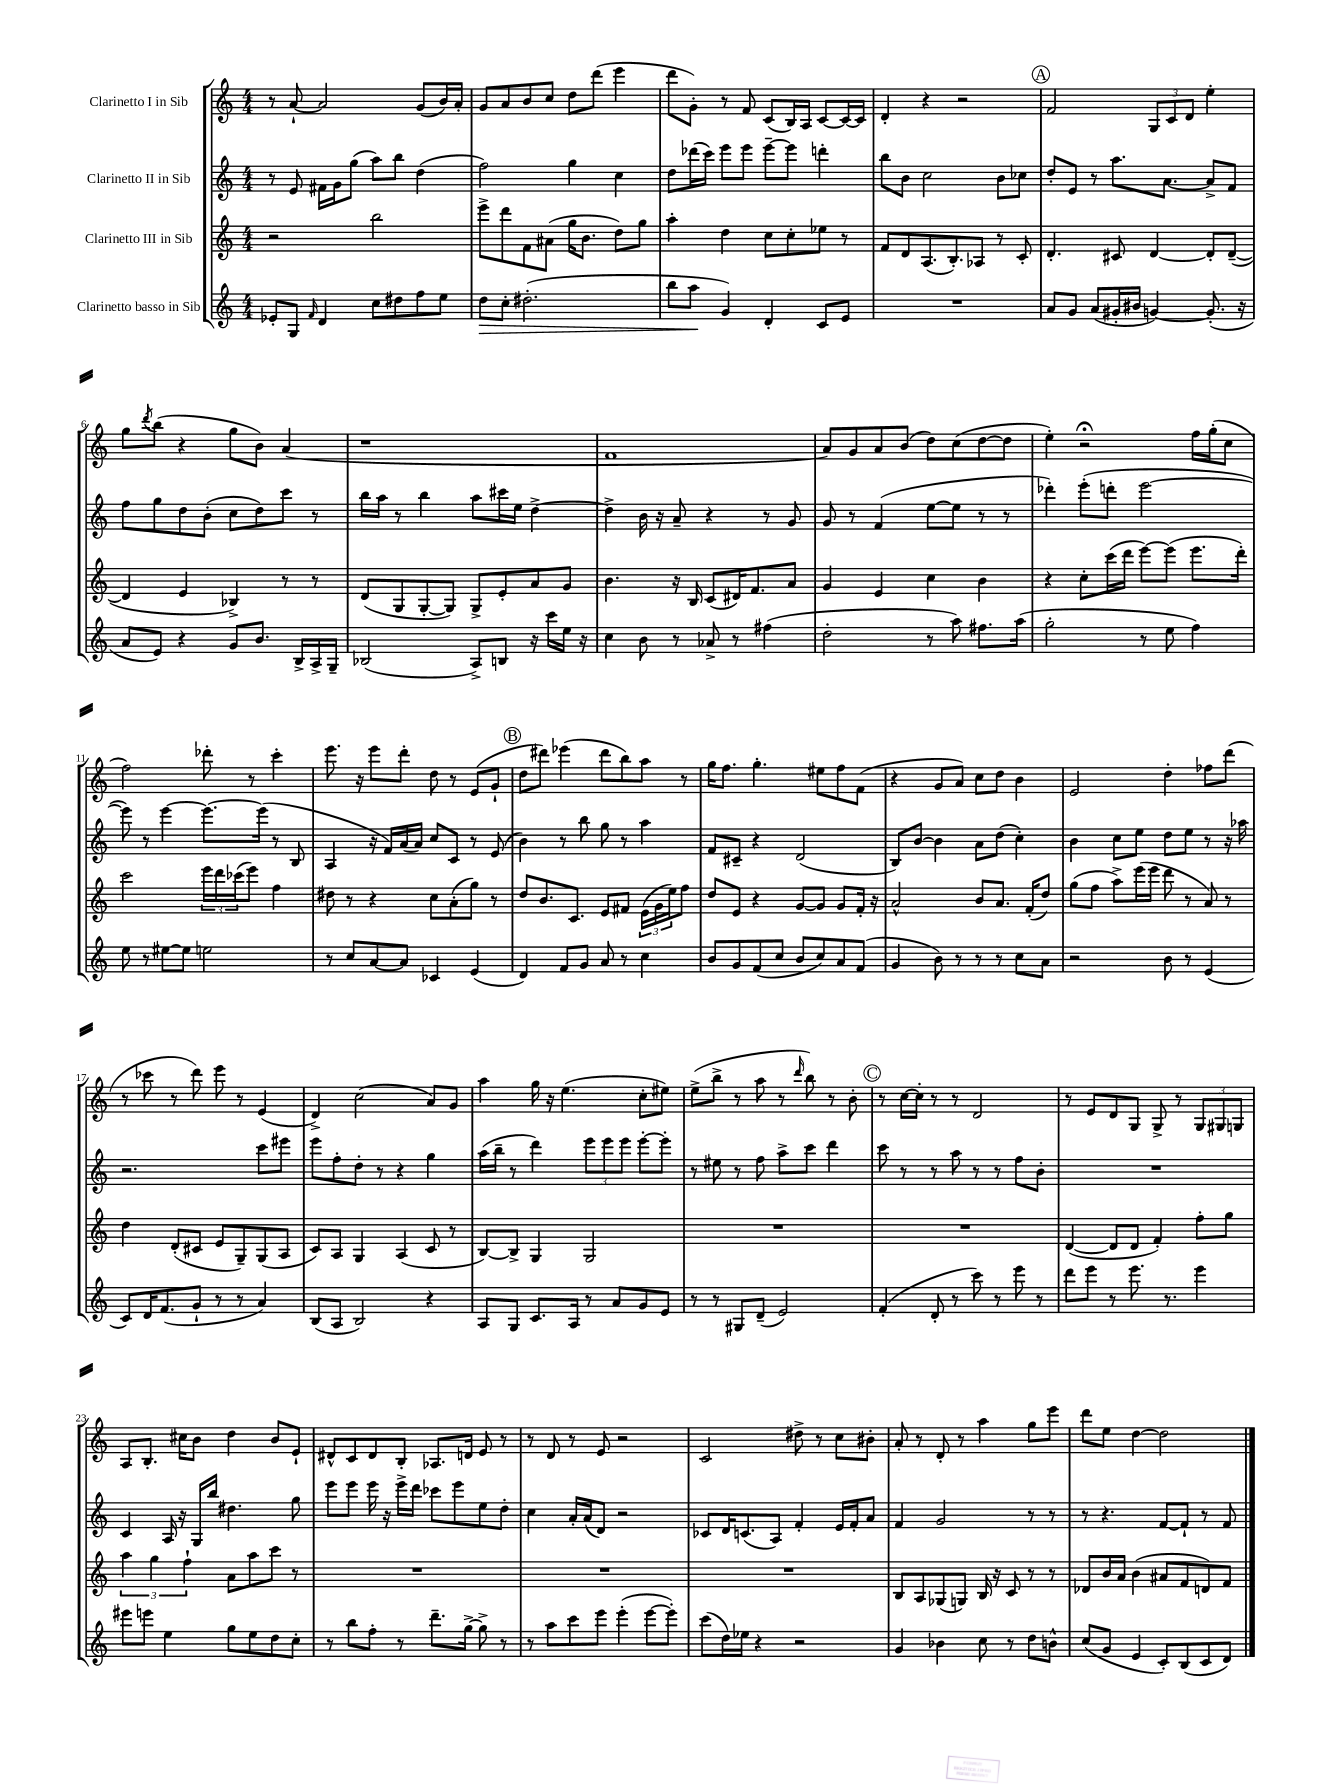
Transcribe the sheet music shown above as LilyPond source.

<<
\new StaffGroup <<
\new Staff = "s0" \with { instrumentName = "Clarinetto I in Sib" } {
    \clef treble \key c \major \numericTimeSignature \time 4/4
    r8 a'8~-! a'2 g'8( b'16) a'16-. |
    g'8 a'8 b'8 c''8 d''8 d'''8( e'''4 |
    d'''8 g'8-.) r8 f'8 c'8( b16) a16 c'8~ c'16~ c'16 |
    d'4-. r4 r2 |
    \mark \markup { \circle "A" } f'2 \tuplet 3/2 { g8 c'8 d'8 } e''4-. |
    g''8 \acciaccatura { d'''8 } b''8( r4 g''8 b'8) a'4( |
    r1 |
    f'1 |
    a'8) g'8 a'8 b'8( d''8) c''8( d''8~ d''8 |
    e''4-.) r2\fermata f''16 g''16-.( c''8 |
    f''2) des'''8-. r8 c'''4-. |
    e'''8. r16 e'''8 d'''8-. d''8 r8 e'8( g'8-! |
    \mark \markup { \circle "B" } d''8 dis'''8) ees'''4( dis'''8 b''8) a''8 r8 |
    g''16 f''8. g''4.-. eis''8 f''8 f'8( |
    r4 g'8 a'8) c''8 d''8 b'4 |
    e'2 d''4-. fes''8 d'''8( |
    r8 ces'''8 r8 d'''8) e'''8 r8 e'4( |
    d'4->) c''2( a'8) g'8 |
    a''4 g''16 r16 e''4.( c''8-. eis''8) |
    e''8->( b''8-> r8 a''8 r8 \grace { d'''16 } b''8) r8 b'8-. |
    \mark \markup { \circle "C" } r8 c''16~ c''16-. r8 r8 d'2 |
    r8 e'8 d'8 g8 g8-> r8 \tuplet 3/2 { g8 gis8 g8 } |
    a8 b8.-. cis''16 b'8 d''4 b'8 e'8-! |
    dis'8-^ c'8 dis'8 b8-. aes8. d'16 e'8 r8 |
    r8 d'8 r8 e'8 r2 |
    c'2 dis''8-> r8 c''8 bis'8-. |
    a'8-. r8 d'8-. r8 a''4 g''8 e'''8 |
    d'''8 e''8 d''4~ d''2 \bar "|." |
}
\new Staff = "s1" \with { instrumentName = "Clarinetto II in Sib" } {
    \clef treble \key c \major \numericTimeSignature \time 4/4
    r8 e'8 fis'16 g'16 g''8( a''8) b''8 d''4( |
    f''2) g''4 c''4 |
    d''8 des'''16( c'''16) e'''8 e'''8 e'''8~-- e'''8 d'''4-. |
    b''8 b'8 c''2 b'8 ces''8 |
    \mark \markup { \circle "A" } d''8-. e'8 r8 a''8. a'8.~ a'8-> f'8 |
    f''8 g''8 d''8 b'8-.( c''8 d''8) c'''8 r8 |
    b''16 a''16 r8 b''4 a''8 cis'''16 e''16 d''4~-> |
    d''4-> b'16 r16 a'8-- r4 r8 g'8 |
    g'8 r8 f'4( e''8~ e''8 r8 r8 |
    des'''4-.) e'''8-.( d'''8-. e'''2~ |
    e'''8) r8 e'''4~ e'''8.~ e'''16( r8 b8 |
    a4 r16 f'16) a'16( a'16) c''8 c'8 r8 e'8( |
    \mark \markup { \circle "B" } b'4) r8 b''8 g''8 r8 a''4 |
    f'8 cis'8-- r4 d'2( |
    b8) b'8~ b'4 a'8 d''8( c''4-.) |
    b'4 c''8 e''8 d''8 e''8 r8 r16 aes''16 |
    r2. c'''8 eis'''8 |
    e'''8 f''8-. d''8-. r8 r4 g''4 |
    a''16( b''16-- r8 d'''4) \tuplet 3/2 { e'''8 e'''8 e'''8 } e'''8~-. e'''8-. |
    r8 eis''8 r8 f''8 a''8-> c'''8 d'''4 |
    \mark \markup { \circle "C" } c'''8 r8 r8 a''8 r8 r8 f''8 b'8-. |
    R1 |
    c'4 a16 r16 g16 b''16 dis''4. g''8 |
    e'''8 e'''8 e'''16 r16 e'''16-> d'''16 ces'''8 e'''8 e''8 d''8-. |
    c''4 a'16-. a'16( d'8) r2 |
    ces'8 d'16 c'8.( a8) f'4-. e'16 f'16-. a'8 |
    f'4 g'2 r8 r8 |
    r8 r4. f'8~ f'8-! r8 f'8 \bar "|." |
}
\new Staff = "s2" \with { instrumentName = "Clarinetto III in Sib" } {
    \clef treble \key c \major \numericTimeSignature \time 4/4
    r2 b''2 |
    e'''8-> d'''8 f'8 ais'8( g''16 b'8. d''8) g''8 |
    a''4-. d''4 c''8 c''8-. ees''8 r8 |
    f'8 d'8 a8.( b8.-.) aes8 r8 c'8-. |
    \mark \markup { \circle "A" } d'4.-. cis'8 d'4~ d'8-. d'8~--( |
    d'4 e'4 bes4->) r8 r8 |
    d'8( g8 g8~-. g8) g8-> e'8-. a'8 g'8 |
    b'4. r16 b16 c'8( dis'16) f'8. a'8 |
    g'4 e'4 c''4 b'4 |
    r4 c''8-. c'''16( d'''16 e'''8~) e'''8( e'''8. d'''16-.) |
    c'''2 \tuplet 3/2 { e'''16 d'''16 ces'''16( } e'''8) f''4 |
    dis''8 r8 r4 c''8 a'8-.( g''8) r8 |
    \mark \markup { \circle "B" } d''8 b'8. c'8. e'8 fis'8 \tuplet 3/2 { e'16( g'16 e''16) } f''8 |
    d''8 e'8 r4 g'8~ g'8 g'8 f'16-. r16 |
    a'2-^ b'8 a'8. f'16-.( d''8) |
    g''8( f''8 a''8->) e'''16( e'''16 d'''8 r8 a'8) r8 |
    d''4 d'8-.( cis'8 e'8 g8--) g8( a8 |
    c'8) a8 g4 a4( c'8 r8 |
    b8~) b8-> g4 g2 |
    R1 |
    \mark \markup { \circle "C" } R1 |
    d'4~( d'8 d'8 f'4-.) f''8-. g''8 |
    \tuplet 3/2 { a''4 g''4 f''4-! } a'8 a''8 c'''8 r8 |
    R1 |
    R1 |
    R1 |
    b8 a8 ges8( g8) b16 r16 c'8 r8 r8 |
    des'8 b'16 a'16 b'4( ais'8 f'8 d'8) f'8 \bar "|." |
}
\new Staff = "s3" \with { instrumentName = "Clarinetto basso in Sib" } {
    \clef treble \key c \major \numericTimeSignature \time 4/4
    ees'8-. g8 \grace { f'16 } d'4 c''8 dis''8 f''8 e''8 |
    d''8\> c''8-. dis''2.-.( |
    b''8 a''8\! g'4) d'4-. c'8 e'8 |
    R1 |
    \mark \markup { \circle "A" } a'8 g'8 a'8( gis'16-. bis'16 g'4~) g'8.-.( r16 |
    a'8 e'8) r4 g'8 b'8. b16-> a16-> g16-- |
    bes2( a8->) b8 r16 c'''16 e''16 r16 |
    c''4 b'8 r8 aes'8-> r8 fis''4( |
    d''2-. r8 a''8) fis''8. a''16( |
    g''2-. r8 e''8 f''4) |
    e''8 r8 eis''8~ eis''8 e''2 |
    r8 c''8 a'8~ a'8 ces'4 e'4( |
    \mark \markup { \circle "B" } d'4) f'8 g'8 a'8 r8 c''4 |
    b'8 g'8 f'8( c''8 b'8 c''8) a'8 f'8( |
    g'4 b'8) r8 r8 r8 c''8 a'8 |
    r2 b'8 r8 e'4( |
    c'8) d'16 f'8.( g'8-! r8 r8 a'4) |
    b8( a8 b2) r4 |
    a8 g8 c'8. a16 r8 a'8 g'8 e'8 |
    r8 r8 gis8 d'8--( e'2) |
    \mark \markup { \circle "C" } f'4-.( d'8-. r8 c'''8) r8 e'''8 r8 |
    d'''8 e'''8 r8 e'''8. r8. e'''4 |
    eis'''8 e'''8 e''4 g''8 e''8 d''8 c''8-. |
    r8 b''8 f''8-. r8 d'''8.-- g''16~-> g''8-> r8 |
    r8 a''8 c'''8 e'''8 e'''4-.( e'''8~ e'''8-.) |
    c'''8( d''16) ees''16 r4 r2 |
    g'4 bes'4 c''8 r8 d''8 b'8-^ |
    c''8( g'8 e'4 c'8-.) b8( c'8 d'8) \bar "|." |
}
>>
>>
